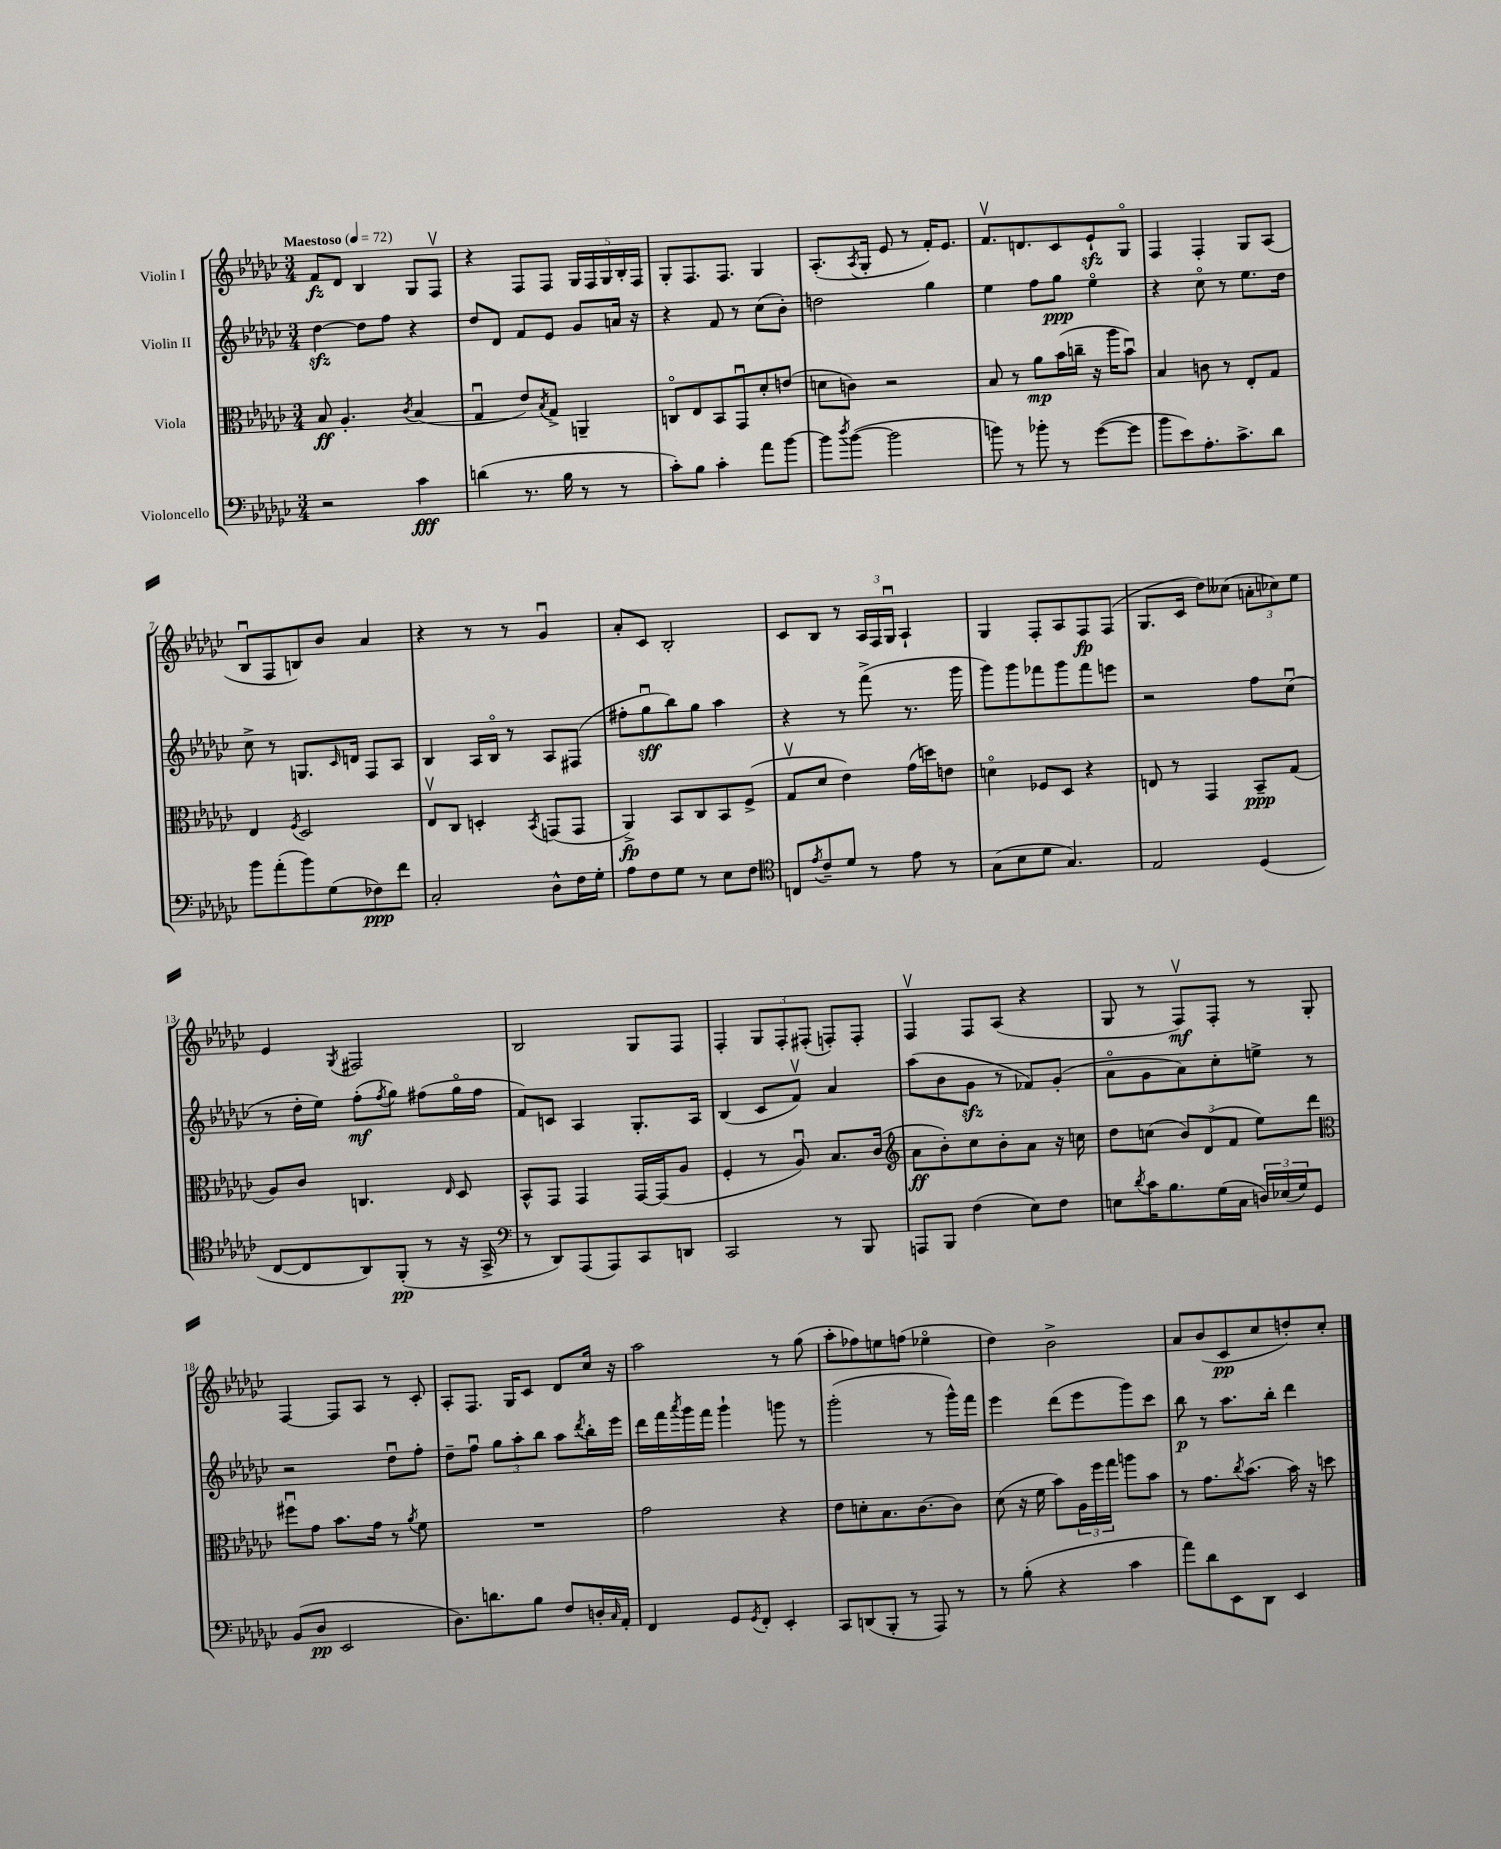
<<
\new StaffGroup <<
\new Staff = "s0" \with { instrumentName = "Violin I" } {
    \clef treble \key ges \major \numericTimeSignature \time 3/4 \tempo "Maestoso" 4 = 72
    f'8\fz des'8 bes4 ges8 f8\upbow |
    r4 f8 f8 \tuplet 5/4 { ges16 f16 ges16 bes16-. f16 } |
    ges8-. f8. f8. ges4 |
    aes8.-.( \acciaccatura { aes8 } ges16-. ees'8 r8 f'16-.) ees'8. |
    f'8.\upbow d'8. ces'8 ees'8-!\sfz ges8\flageolet |
    f4 f4-. ges8 aes8( |
    bes8\downbow f8 b8) bes'8 aes'4 |
    r4 r8 r8 ges'4\downbow |
    aes'8-. ces'8 bes2-. |
    ces'8 bes8 r8 \tuplet 3/2 { aes16 f16 ges16\downbow } aes4-! |
    ges4 f8-. aes8 f8\fp f8( |
    ges8. ces'16 des''8) ceses''8( \tuplet 3/2 { a'8-. ces''8) ees''8 } |
    ees'4 \acciaccatura { ges8 } fis2 |
    bes2 ges8 f8 |
    f4-. \tuplet 3/2 { ges8 f8-. fis8-.( } f8-.) f8-. |
    f4\upbow f8 aes8( r4 |
    ges8 r8 f8\upbow\mf) f8-. r8 ges8-. |
    f4~ f8 aes8 r8 ces'8-. |
    aes8-. f8. ges16 ces'8 des'8 ces''16 r16 |
    aes''2 r8 ges''8( |
    aes''8-. fes''8) e''8 f''8( ees''4\flageolet |
    des''4) bes'2-> |
    aes'8 bes'8( ces'8\pp ces''8 d''8-.) ces''8-. \bar "|." |
}
\new Staff = "s1" \with { instrumentName = "Violin II" } {
    \clef treble \key ges \major \numericTimeSignature \time 3/4
    des''4~\sfz des''8 f''8 r4 |
    des''8 des'8 f'8 ees'8 ges'8 a'16 r16 |
    r4 f'8 r8 ces''8( bes'8-.) |
    d''2 ges''4 |
    ees''4 f''8 ges''8\ppp ees''4\flageolet |
    r4 ces''8\flageolet r8 ees''8. des''16 |
    ces''8-> r8 g8. \grace { ces'16 } d'16 f8 aes8 |
    bes4 aes16 bes16\flageolet r8 aes8 fis8( |
    fis''8-. ges''8\downbow\sff bes''8) ges''8 aes''4 |
    r4 r8 f'''8->( r8. ges'''16 |
    ges'''8) ges'''8 fes'''8 ges'''8 fes'''8 e'''8 |
    r2 f''8 ces''8\downbow( |
    r8 des''16-. ees''16) f''8-.\mf( \acciaccatura { f''8 } ges''8) fis''8( ges''16\flageolet fis''16 |
    f'8) c'8 aes4 ges8.-. aes16 |
    bes4( ces'8 f'8\upbow) aes'4 |
    aes''8( bes'8 ges'8\sfz r8 fes'8) ges'8-.( |
    aes'8\flageolet ges'8 aes'8) ces''8-. e''8-> r8 |
    r2 des''8\downbow f''8-. |
    des''8-- f''8\downbow \tuplet 3/2 { ges''8 aes''8-. bes''8 } aes''8 \acciaccatura { des'''8 } bes''16-. ees'''16 |
    des'''16 f'''16 \acciaccatura { aes'''8 } ges'''16 f'''16 ges'''4-! g'''8 r8 |
    ges'''2-.( r8 ges'''16-^) f'''16 |
    ees'''4 des'''8( ees'''8 ges'''8) ces'''8 |
    bes''8\p r8 aes''8. bes''16-. des'''4 \bar "|." |
}
\new Staff = "s2" \with { instrumentName = "Viola" } {
    \clef alto \key ges \major \numericTimeSignature \time 3/4
    bes8\ff aes4.-. \acciaccatura { ces'8 } bes4( |
    ges4\downbow ees'8) \acciaccatura { bes8 } ges8-> a,4-- |
    c8\flageolet ees8 bes,8 ges,8\downbow des'8-. e'8( |
    d'8 c'8) r2 |
    bes8 r8 aes'8\mp bes'16( c''16-- r16 aes''16 bes'8\downbow) |
    bes4 c'8 r8 ees8-. ges8 |
    ees4 \acciaccatura { f8 } des2 |
    ees8\upbow ces8 d4-. \acciaccatura { bes,8 } g,8( g,8 |
    aes,4->\fp) bes,8 ces8 bes,8 f8->( |
    ges8\upbow des'8 ees'4) ges'16( d''16) e'8 |
    d'4\flageolet fes8 des8 r4 |
    e8 r8 ges,4 bes,8--\ppp ges8( |
    aes8) ces'8 c4. \grace { ees16 } des8 |
    bes,8-^ ges,8 ges,4 ges,16~ ges,16( aes8 |
    f4-. r8 aes8\downbow) bes8. ces'16( |
    \clef treble aes'8\ff bes'8-.) ces''8 bes'8-. aes'8 r16 c''16 |
    des''8 c''8( \tuplet 3/2 { bes'8) des'8( f'8 } ees''8) des'''8 |
    \clef alto fis''8\downbow ges'8 bes'8. ges'16 r8 \acciaccatura { aes'8 } f'8 |
    R2. |
    ges'2 r4 |
    ees'8 d'8-. bes8. ces'8.~ ces'8 |
    des'8( r16 f'16 bes'8) \tuplet 3/2 { aes16 f''16 ges''16 } a''8 bes'8 |
    r8 ges'8. \acciaccatura { ces''8 } bes'8.( bes'16) r16 d''8 \bar "|." |
}
\new Staff = "s3" \with { instrumentName = "Violoncello" } {
    \clef bass \key ges \major \numericTimeSignature \time 3/4
    r2 ces'4\fff |
    d'4( r8. bes16 r8 r8 |
    ces'8-.) bes8 ces'4-. aes'8 bes'8~ |
    bes'8 \acciaccatura { des''8 } bes'8~( bes'2 |
    b'8) r8 bes'8-. r8 ges'8~( ges'8 |
    bes'8 ees'8) aes8.-. ces'8.-> des'8 |
    bes'8 aes'8-.( bes'8) ges8( fes8\ppp) f'8 |
    ces2-. des8-^ f16 ges16-. |
    aes8 f8 ges8 r8 ees8 f8 |
    \clef tenor c8 \acciaccatura { ees'8 } ces'8-- des'8 r8 ees'8 r8 |
    ges8( bes8 des'8 ges4.) |
    ees2 des4( |
    ces8~ ces8 aes,8) f,8-.\pp( r8 r16 ges,16-> |
    \clef bass r8 des,8) aes,,8( aes,,8) ces,8 d,8 |
    ces,2 r8 bes,,8 |
    a,,8 bes,,8 f4( ees8) f8 |
    e8 \acciaccatura { des'8 } ces'16 bes8. ges16( ces16 \tuplet 3/2 { d16) ees16( ges16) } ges,8 |
    bes,8( des8\pp ees,2 |
    des8.) d'8. bes8 f8 d16-. \grace { ces16 } aes,16-. |
    f,4 ges,8 \acciaccatura { ges,8 } f,8-. ees,4-. |
    ces,8 d,8( bes,,8-. r8 aes,,8) r8 |
    r8 bes8-.( r4 ces'4 |
    aes'8) des'8 ees,8 des,8 ees,4 \bar "|." |
}
>>
>>
